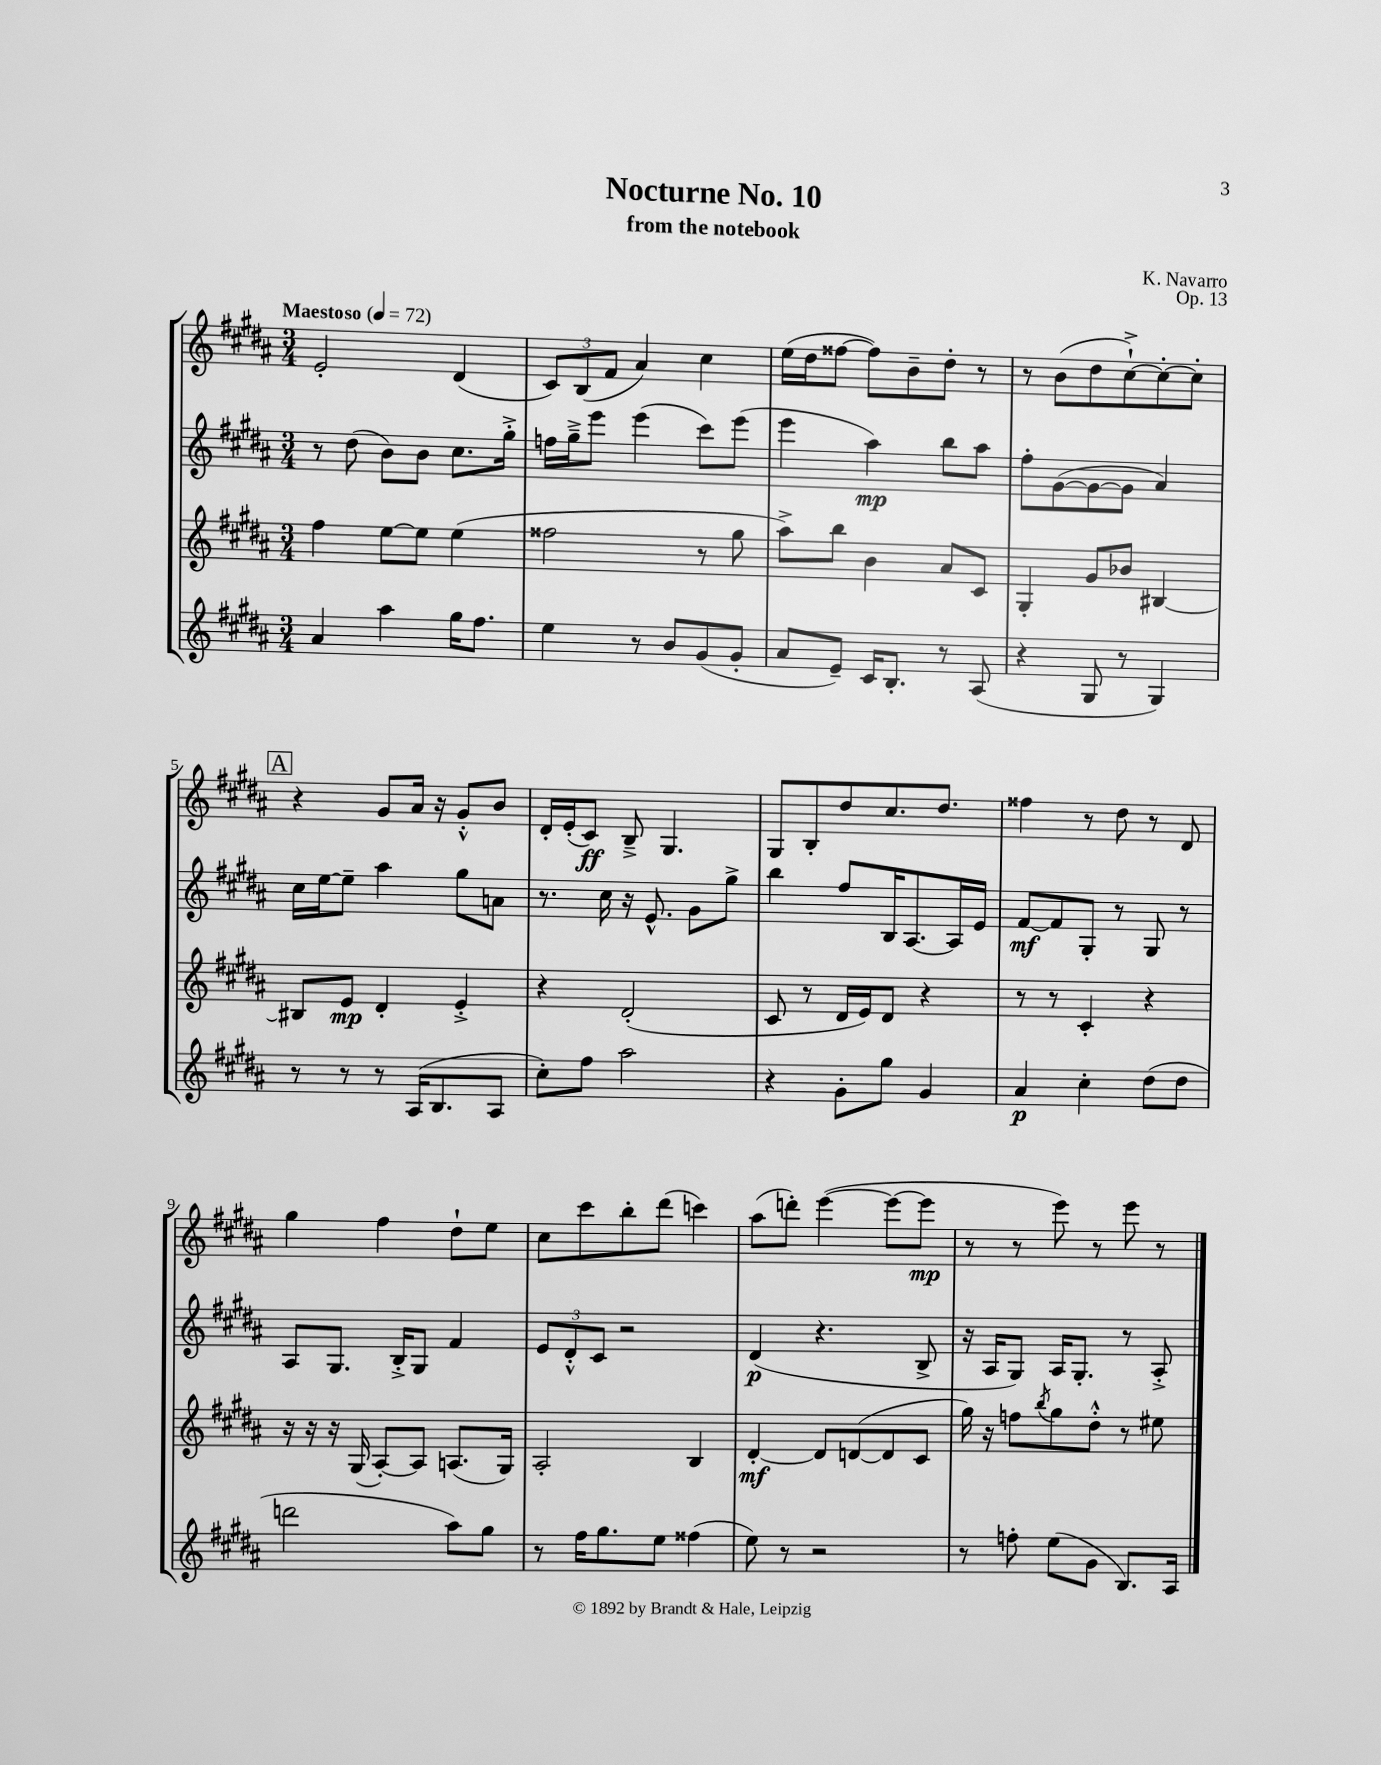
\header { title = "Nocturne No. 10" composer = "K. Navarro" subtitle = "from the notebook" opus = "Op. 13" }
<<
\new StaffGroup <<
\new Staff = "s0" {
    \clef treble \key b \major \numericTimeSignature \time 3/4 \tempo "Maestoso" 4 = 72
    e'2-. dis'4( |
    \tuplet 3/2 { cis'8) b8( fis'8 } ais'4) cis''4 |
    e''16( dis''16 fisis''8~ fisis''8) b'8-- dis''8-. r8 |
    r8 b'8( dis''8 cis''8~-!->) cis''8~-. cis''8-. |
    \mark \markup { \box "A" } r4 gis'8 ais'16 r16 gis'8-.-^ b'8 |
    dis'16-. e'16-.( cis'8\ff) b8---> gis4. |
    gis8 b8-. dis''8 cis''8. dis''8. |
    fisis''4 r8 dis''8 r8 dis'8 |
    gis''4 fis''4 dis''8-! e''8 |
    cis''8 cis'''8 b''8-. dis'''8( c'''4) |
    ais''8( d'''8-.) e'''4~( e'''8~ e'''8\mp |
    r8 r8 e'''8) r8 e'''8 r8 \bar "|." |
}
\new Staff = "s1" {
    \clef treble \key b \major \numericTimeSignature \time 3/4
    r8 dis''8( b'8) b'8 cis''8. gis''16-.-> |
    f''16 gis''16---> e'''8 e'''4( cis'''8) e'''8( |
    e'''4 ais''4\mp) b''8 ais''8 |
    fis''8-. gis'8~( gis'8~ gis'8 ais'4) |
    \mark \markup { \box "A" } cis''16 e''16~ e''8-- ais''4 gis''8 a'8 |
    r8. cis''16 r16 e'8.-^ gis'8 gis''8-> |
    b''4 fis''8 b16 ais8.~ ais16 e'16 |
    fis'8~\mf fis'8 gis8-. r8 gis8 r8 |
    ais8 gis8. b16-.-> gis8 fis'4 |
    \tuplet 3/2 { e'8 dis'8-.-^ cis'8 } r2 |
    dis'4\p( r4. b8-> |
    r16 ais16 gis8) ais16 gis8.-. r8 ais8-.-> \bar "|." |
}
\new Staff = "s2" {
    \clef treble \key b \major \numericTimeSignature \time 3/4
    fis''4 e''8~ e''8 e''4( |
    fisis''2 r8 gis''8 |
    ais''8->) b''8 b'4 ais'8 cis'8 |
    gis4-. gis'8 bes'8 bis4~ |
    \mark \markup { \box "A" } bis8 e'8\mp dis'4-. e'4-.-> |
    r4 dis'2-.( |
    cis'8 r8 dis'16 e'16) dis'8 r4 |
    r8 r8 cis'4-. r4 |
    r16 r16 r16 gis16( ais8~-.) ais8 a8.( gis16) |
    ais2-. b4 |
    dis'4~-.\mf dis'8 d'8~( d'8 cis'8 |
    gis''16) r16 f''8 \acciaccatura { b''8 } gis''8 dis''8-.-^ r8 eis''8 \bar "|." |
}
\new Staff = "s3" {
    \clef treble \key b \major \numericTimeSignature \time 3/4
    ais'4 ais''4 gis''16 fis''8. |
    e''4 r8 b'8 gis'8( gis'8-. |
    ais'8 e'8--) cis'16 b8.-. r8 ais8( |
    r4 gis8 r8 gis4) |
    \mark \markup { \box "A" } r8 r8 r8 ais16( b8. ais8 |
    cis''8-.) fis''8 ais''2 |
    r4 gis'8-. gis''8 gis'4 |
    ais'4\p cis''4-. dis''8( dis''8 |
    d'''2 ais''8) gis''8 |
    r8 fis''16 gis''8. e''8 fisis''4( |
    e''8) r8 r2 |
    r8 f''8-. e''8( gis'8 b8.) ais16 \bar "|." |
}
>>
>>
